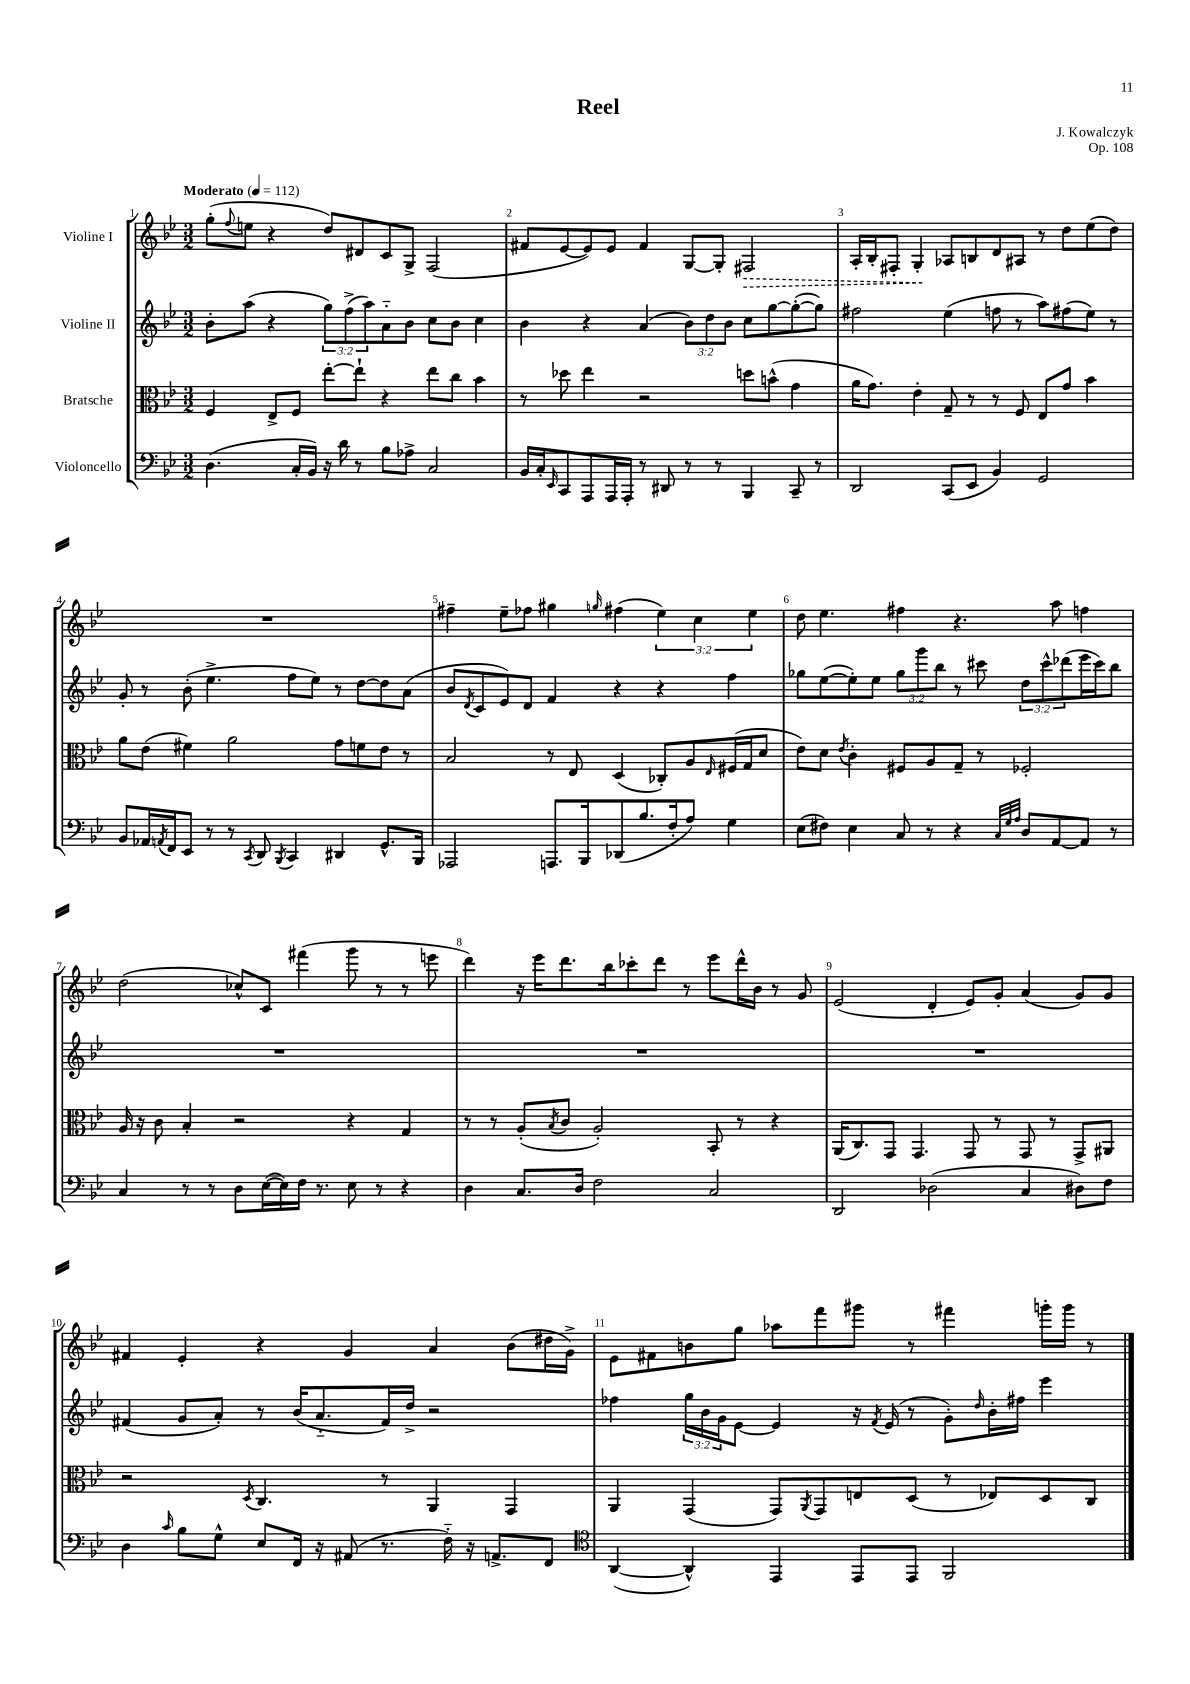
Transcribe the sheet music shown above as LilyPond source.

\header { title = "Reel" composer = "J. Kowalczyk" opus = "Op. 108" }
<<
\new StaffGroup <<
\new Staff = "s0" \with { instrumentName = "Violine I" } {
    \clef treble \key bes \major \numericTimeSignature \time 3/2 \override Staff.TupletNumber.text = #tuplet-number::calc-fraction-text \tempo "Moderato" 4 = 112
    g''8-.( \appoggiatura { f''8 } e''8 r4 d''8) dis'8 c'8 g8-> f2( |
    fis'8 ees'8~ ees'8) ees'8 fis'4 g8~ g8-. \once \override Hairpin.style = #'dashed-line fis2\> |
    a16-. bes16-. fis8-. g4-.\! aes8 b8 d'8 ais8 r8 d''8 ees''8( d''8) |
    R1. |
    fis''4-- ees''8-- fes''8 gis''4 \grace { g''16 } fis''4( \tuplet 3/2 { ees''4) c''4 ees''4 } |
    d''8 ees''4. fis''4 r4. a''8 f''4 |
    d''2( ces''8-^) c'8 fis'''4( g'''8 r8 r8 e'''8 |
    d'''4) r16 ees'''16 d'''8. bes''16 ces'''8-. d'''8 r8 ees'''8 d'''16-^ bes'16 r8 g'8 |
    ees'2( d'4-. ees'8) g'8-. a'4( g'8) g'8 |
    fis'4 ees'4-. r4 g'4 a'4 bes'8( dis''16 g'16->) |
    ees'8 fis'8 b'8 g''8 aes''8 f'''8 gis'''8 r8 fis'''4 g'''16-. g'''16 r8 \bar "|." |
}
\new Staff = "s1" \with { instrumentName = "Violine II" } {
    \clef treble \key bes \major \numericTimeSignature \time 3/2 \override Staff.TupletNumber.text = #tuplet-number::calc-fraction-text
    bes'8-. a''8( r4 \tuplet 3/2 { g''8) f''8->( a''8) } a'8-_ bes'8 c''8 bes'8 c''4 |
    bes'4 r4 a'4( \tuplet 3/2 { bes'8) d''8 bes'8 } c''8 g''8~ g''8~-.( g''8) |
    fis''2 ees''4( f''8 r8 a''8) fis''8( ees''8) r8 |
    g'8-. r8 bes'8-.( ees''4.-> f''8 ees''8) r8 d''8~ d''8 a'8( |
    bes'8 \acciaccatura { d'8 } c'8 ees'8) d'8 f'4 r4 r4 f''4 |
    ges''8 ees''8~( ees''8-.) ees''8 \tuplet 3/2 { ges''8 g'''8 bes''8 } r8 cis'''8 \tuplet 3/2 { d''8 cis'''8-^ des'''8( } ees'''16 cis'''16) bes''8 |
    R1. |
    R1. |
    R1. |
    fis'4( g'8 a'8-.) r8 bes'16( a'8.-_ fis'16) d''16-> r2 |
    fes''4 \tuplet 3/2 { g''16 bes'16 g'16 } ees'8~ ees'4 r16 \acciaccatura { f'8 } ees'16( r8 g'8-.) \grace { d''16 } bes'16-. fis''16 ees'''4 \bar "|." |
}
\new Staff = "s2" \with { instrumentName = "Bratsche" } {
    \clef alto \key bes \major \numericTimeSignature \time 3/2
    f4 ees8-> f8 ees''8~-. ees''8-! r4 ees''8 c''8 bes'4 |
    r8 des''8 ees''4 r2 d''8 b'8-^( g'4 |
    a'16 g'8.) ees'4-. g8-- r8 r8 f8 ees8 g'8 bes'4 |
    a'8 ees'8( fis'4) a'2 g'8 f'8 ees'8 r8 |
    bes2 r8 ees8 d4( ces8-.) a8 \grace { ees16 } fis16( g16 d'8 |
    ees'8) d'8 \acciaccatura { ees'8 } c'4-. fis8 a8 g8-- r8 fes2-. |
    a16 r16 c'8 bes4-. r2 r4 g4 |
    r8 r8 a8-.( \acciaccatura { bes8 } c'8 a2-.) bes,8-. r8 r4 |
    a,16( c8.) g,8 g,4. g,8 r8 g,8 r8 g,8-> ais,8 |
    r2 \acciaccatura { d8 } c4. r8 a,4 g,4 |
    a,4 g,4( g,8) \acciaccatura { a,8 } g,8 e8 d8( r8 ees8) d8 c8 \bar "|." |
}
\new Staff = "s3" \with { instrumentName = "Violoncello" } {
    \clef bass \key bes \major \numericTimeSignature \time 3/2
    d4.( c16-. bes,16) r16 d'16 r8 bes8 aes8-> c2 |
    bes,16 c16-. \grace { ees,16 } c,8 a,,8 a,,16 a,,16-. r8 dis,8 r8 r8 bes,,4 c,8-- r8 |
    d,2 c,8( ees,8 bes,4) g,2 |
    bes,8 aes,16 \acciaccatura { a,8 } f,16 ees,8 r8 r8 \acciaccatura { c,8 } d,8 \acciaccatura { bes,,8 } c,4 dis,4 g,8.-^ bes,,16 |
    aes,,2 a,,8. bes,,16 des,8( bes8. f16-. a8) g4 |
    ees8( fis8) ees4 c8 r8 r4 \grace { c32 g32 a32 } d8 a,8~ a,8 r8 |
    c4 r8 r8 d8 ees16~( ees16) f16 r8. ees8 r8 r4 |
    d4 c8. d16 f2 c2 |
    d,2 des2( c4 dis8) f8 |
    d4 \grace { c'16 } bes8 g8-^ ees8 f,16 r16 ais,8( r8. f16-_) r16 a,8.-> f,8 |
    \clef tenor a,4~( a,4-^) ees,4 ees,8 ees,8 f,2 \bar "|." |
}
>>
>>
\layout { \context { \Score \override BarNumber.break-visibility = ##(#f #t #t) barNumberVisibility = #all-bar-numbers-visible } }
